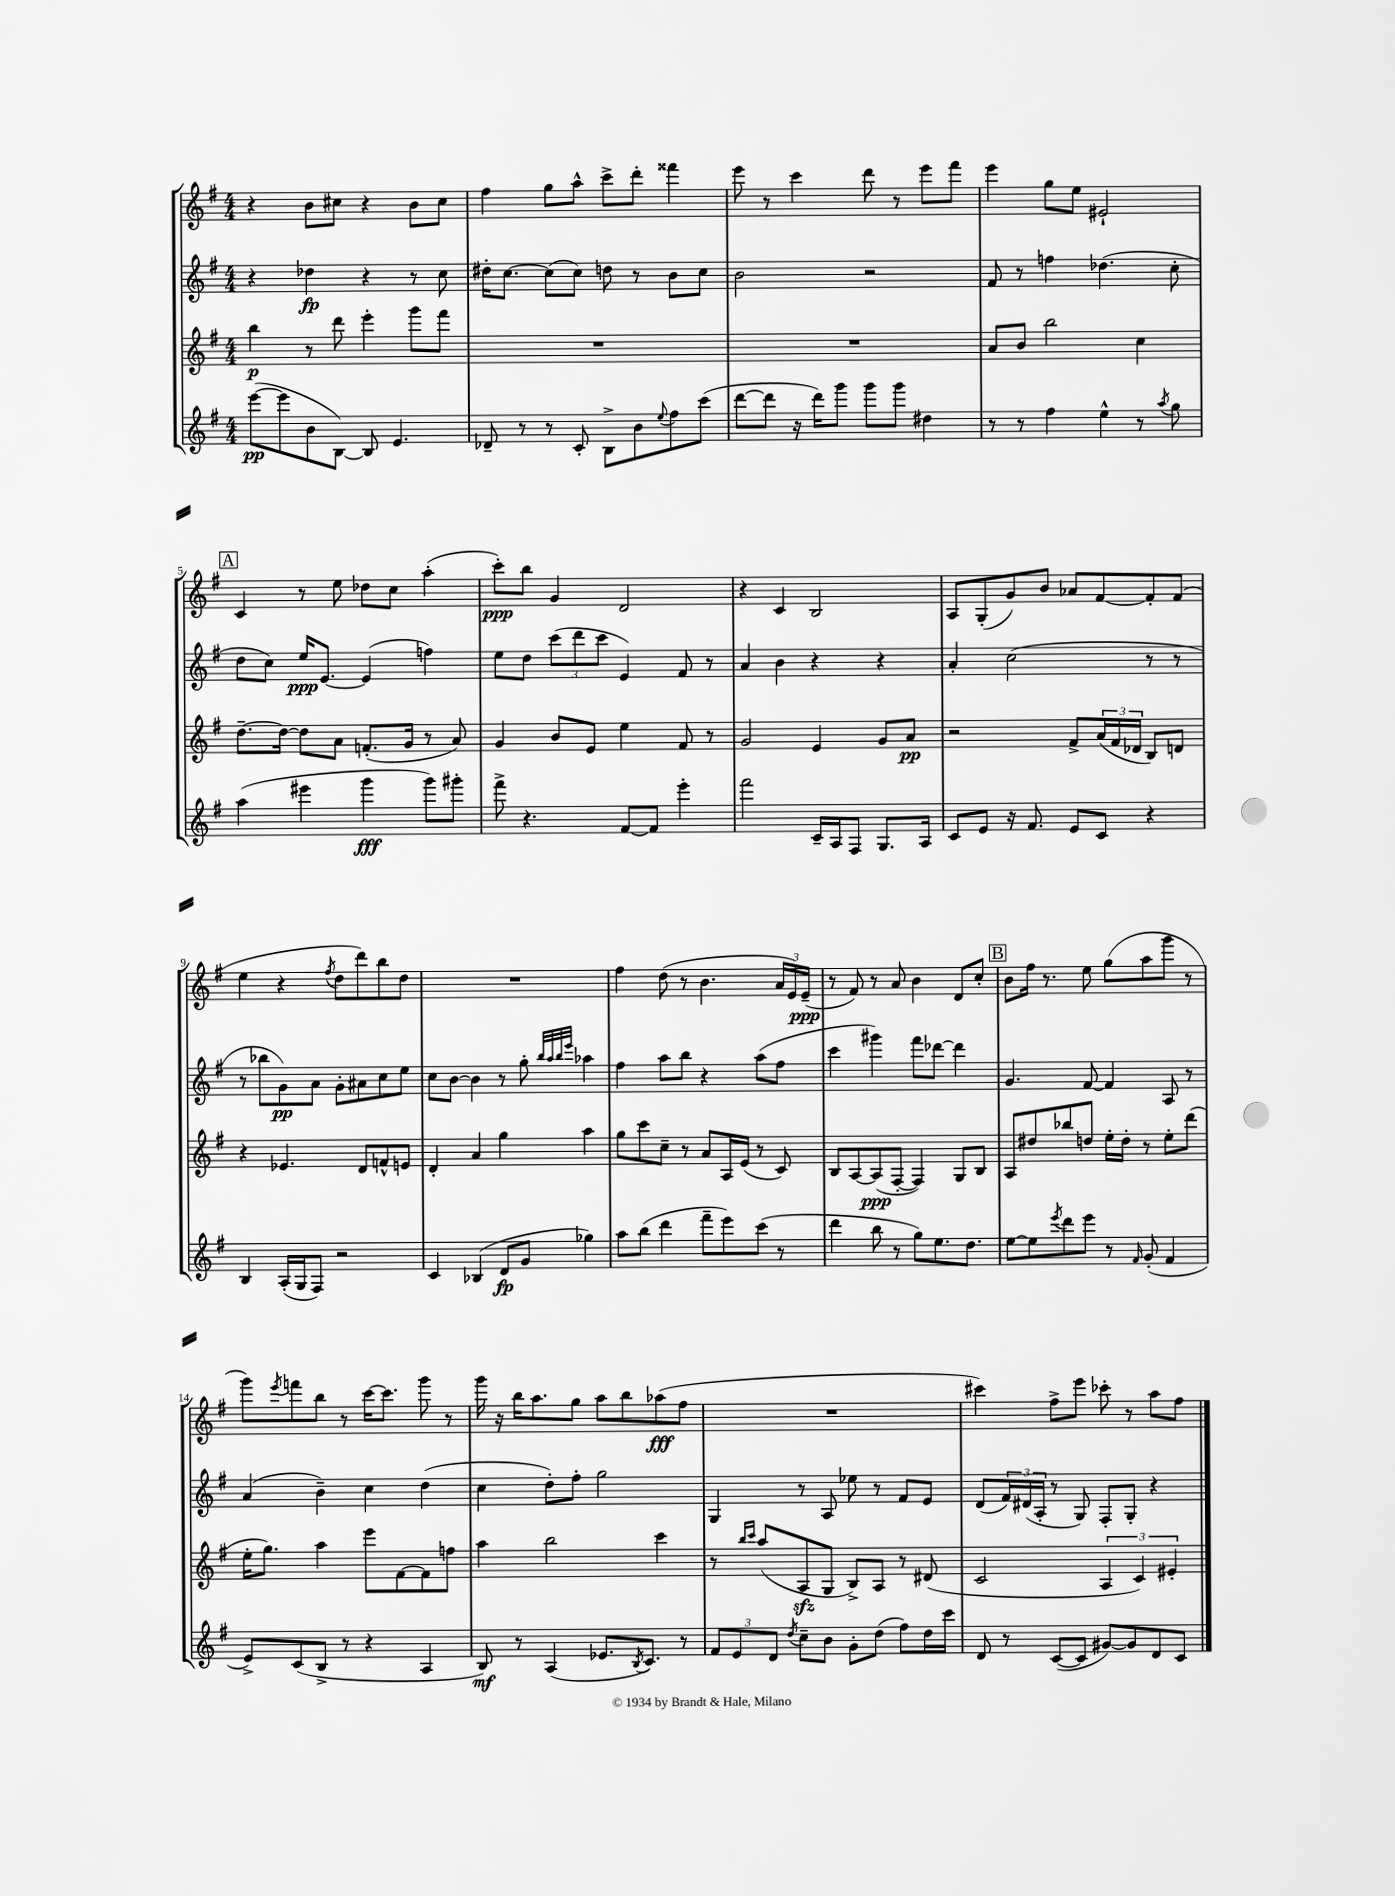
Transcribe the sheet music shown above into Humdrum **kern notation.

**kern	**dynam	**kern	**dynam	**kern	**dynam	**kern	**dynam
*part4	*part4	*part3	*part3	*part2	*part2	*part1	*part1
*staff4	*staff4	*staff3	*staff3	*staff2	*staff2	*staff1	*staff1
*clefG2	*	*clefG2	*	*clefG2	*	*clefG2	*
*k[f#]	*	*k[f#]	*	*k[f#]	*	*k[f#]	*
*M4/4	*	*M4/4	*	*M4/4	*	*M4/4	*
=1	=1	=1	=1	=1	=1	=1	=1
([8eee\L	pp	4bb\	p	4r	.	4r	.
8eee\]	.	.	.	.	.	.	.
8b\	.	8r	.	4dd-X\	fp	8b\L	.
[8B\J)	.	8ddd\	.	.	.	8cc#X\J	.
8B/]	.	4eee'\	.	4r	.	4r	.
4.e/	.	.	.	.	.	.	.
.	.	8ggg\L	.	8r	.	8b\L	.
.	.	8fff#\J	.	8cc\	.	8cc#\J	.
=2	=2	=2	=2	=2	=2	=2	=2
8d-X~/	.	1r	.	16dd#X'\KL	.	4ff#\	.
.	.	.	.	[8.cc\J	.	.	.
8r	.	.	.	.	.	.	.
8r	.	.	.	(8cc\L]	.	8gg\L	.
8c'/	.	.	.	8cc\J)	.	8aa^^\J	.
8B^\L	.	.	.	8ddn\	.	8ccc^\L	.
8b\	.	.	.	8r	.	8ddd'\J	.
8qqee/	.	.	.	.	.	.	.
8ff#\	.	.	.	8b\L	.	4fff##X\	.
(8ccc\J	.	.	.	8cc\J	.	.	.
=3	=3	=3	=3	=3	=3	=3	=3
[8ddd\L	.	1r	.	2b\	.	8eee\	.
8ddd\J]	.	.	.	.	.	8r	.
16r	.	.	.	.	.	4ccc\	.
16ddd\KL)	.	.	.	.	.	.	.
8ggg\J	.	.	.	.	.	.	.
8ggg\L	.	.	.	2r	.	8ddd\	.
8ggg\J	.	.	.	.	.	8r	.
4dd#X\	.	.	.	.	.	8eee\L	.
.	.	.	.	.	.	8fff#\J	.
=4	=4	=4	=4	=4	=4	=4	=4
8r	.	8a/L	.	8f#/	.	4eee\	.
8r	.	8b/J	.	8r	.	.	.
4ff#\	.	2bb\	.	4ffn\	.	8gg\L	.
.	.	.	.	.	.	8ee\J	.
4ee^^\	.	.	.	(4.dd-X\	.	2e#X`/	.
8r	.	4cc\	.	.	.	.	.
8qaa/	.	.	.	.	.	.	.
8gg\	.	.	.	8cc'\	.	.	.
!!LO:LB:g=z
!!LO:REH:place=s1:t=A
=5	=5	=5	=5	=5	=5	=5	=5
(4aa\	.	[8.dd~\L	.	8dd\L	.	4c/	.
.	.	.	.	8cc\J)	.	.	.
.	.	16dd\Jk_	.	.	.	.	.
4eee#X\	.	8dd\L]	.	16ee/KL	ppp	8r	.
.	.	.	.	[8.e/J	.	.	.
.	.	8a\J	.	.	.	8ee\	.
4ggg\	fff	(8.fn'/L	.	(4e/]	.	8dd-X\L	.
.	.	.	.	.	.	8cc\J	.
.	.	16g/Jk	.	.	.	.	.
8ggg\L)	.	8r	.	4ffn\)	.	(4aa'\	.
8ggg#X'\J	.	8a/)	.	.	.	.	.
=6	=6	=6	=6	=6	=6	=6	=6
8fff#^\	.	4g/	.	8ee\L	.	8ccc'\L)	ppp
4.r	.	.	.	8dd\J	.	8bb\J	.
.	.	8b/L	.	(12ccc\L	.	4g/	.
.	.	.	.	12ddd\	.	.	.
.	.	8e/J	.	.	.	.	.
.	.	.	.	12ccc\J	.	.	.
[8f#/L	.	4ee\	.	4e/)	.	2d/	.
8f#/J]	.	.	.	.	.	.	.
4eee'\	.	8f#/	.	8f#/	.	.	.
.	.	8r	.	8r	.	.	.
=7	=7	=7	=7	=7	=7	=7	=7
2fff#\	.	2g/	.	4a/	.	4r	.
.	.	.	.	4b\	.	4c/	.
16c~/LL	.	4e/	.	4r	.	2B/	.
16A/J	.	.	.	.	.	.	.
8F#/J	.	.	.	.	.	.	.
8.G/L	.	8g/L	.	4r	.	.	.
.	.	8a/J	pp	.	.	.	.
16A/Jk	.	.	.	.	.	.	.
=8	=8	=8	=8	=8	=8	=8	=8
8c/L	.	2r	.	4a'/	.	8A/L	.
8e/J	.	.	.	.	.	(8G'/	.
16r	.	.	.	(2cc\	.	8g/)	.
8.f#/	.	.	.	.	.	.	.
.	.	.	.	.	.	8b/J	.
8e/L	.	8f#^/L	.	.	.	8a-X/L	.
8c/J	.	(24a/L	.	.	.	[8f#/	.
.	.	24f#/	.	.	.	.	.
.	.	24d-X/JJ	.	.	.	.	.
4r	.	8B/L)	.	8r	.	8f#'/]	.
.	.	8dn/J	.	8r	.	(8f#/J	.
!!LO:LB:g=z
=9	=9	=9	=9	=9	=9	=9	=9
4B/	.	4r	.	8r	.	4ee\	.
.	.	.	.	8bb-X\L	.	.	.
(16A'/LL	.	4.e-X/	.	8g\)	pp	4r	.
16G/J	.	.	.	.	.	.	.
8F#/J)	.	.	.	8a\J	.	.	.
.	.	.	.	.	.	8qff#/	.
2r	.	.	.	8g'\L	.	8dd\L	.
.	.	8d/L	.	8a#X\	.	8ddd\)	.
.	.	8fn^^/	.	8cc\	.	8bb\	.
.	.	8en/J	.	8ee\J	.	8dd\J	.
=10	=10	=10	=10	=10	=10	=10	=10
4c/	.	4d'/	.	8cc\L	.	1r	.
.	.	.	.	[8b\J	.	.	.
(4B-X/	.	4a/	.	4b\]	.	.	.
8d/L	fp	4gg\	.	8r	.	.	.
8g/J	.	.	.	8gg'\	.	.	.
.	.	.	.	32qqbb/LLL	.	.	.
.	.	.	.	32qqaa/	.	.	.
.	.	.	.	32qqbb/	.	.	.
.	.	.	.	32qqeee/JJJ	.	.	.
4gg-X\)	.	4aa\	.	4aa-X\	.	.	.
=11	=11	=11	=11	=11	=11	=11	=11
8aa\L	.	8gg\L	.	4ff#\	.	4ff#\	.
(8bb\J	.	8ccc\	.	.	.	.	.
4ddd\	.	8cc~\J	.	8aa\L	.	(8dd\	.
.	.	8r	.	8bb\J	.	8r	.
8fff#~\L	.	8a/L	.	4r	.	4.b\	.
8eee\)	.	16A/L	.	.	.	.	.
.	.	(16e/JJ	.	.	.	.	.
(8ccc\J	.	8r	.	(8aa\L	.	.	.
8r	.	8c/)	.	8ff#\J	.	24a/LL	.
.	.	.	.	.	.	24e/)	.
.	.	.	.	.	.	(24e~/JJ	ppp
=12	=12	=12	=12	=12	=12	=12	=12
4ddd\	.	8B/L	.	4ccc\	.	8r	.
.	.	[8A/	.	.	.	8f#/)	.
8bb\	.	(8A/]	ppp	4ggg#X\)	.	8r	.
8r	.	[8F#'/J	.	.	.	8a/	.
8gg\L)	.	4F#/])	.	8fff#\L	.	4b\	.
8.ee\	.	.	.	[8ddd-X\J	.	.	.
.	.	8G/L	.	4ddd-\]	.	8d/L	.
8.dd\J	.	.	.	.	.	.	.
.	.	8B/J	.	.	.	8cc'/J	.
!!LO:REH:place=s1:t=B
=13	=13	=13	=13	=13	=13	=13	=13
[8ee\L	.	8A/L	.	4.g/	.	8b\L	.
8ee\]	.	8dd#X/	.	.	.	16ff#\Jk	.
.	.	.	.	.	.	8.r	.
8qeee/	.	.	.	.	.	.	.
8ddd\	.	8bb-X/	.	.	.	.	.
8eee\J	.	8ddn/J	.	[8f#/	.	8ee\	.
8r	.	16ee'\LL	.	4f#/]	.	(8gg\L	.
.	.	16dd'\JJ	.	.	.	.	.
16qqf#/	.	.	.	.	.	.	.
(8g'/	.	8r	.	.	.	8aa\	.
4f#/	.	8ee'\L	.	8A/	.	8ggg\J	.
.	.	(8ddd\J	.	8r	.	8r	.
!!LO:LB:g=z
=14	=14	=14	=14	=14	=14	=14	=14
8e^/L)	.	16ee'\KL	.	(4a/	.	8ggg\L)	.
.	.	8.gg\J)	.	.	.	.	.
.	.	.	.	.	.	8qeee/	.
(8c/	.	.	.	.	.	8fffn\	.
8B^/J	.	4aa\	.	4b~\)	.	8bb\J	.
8r	.	.	.	.	.	8r	.
4r	.	8eee\L	.	4cc\	.	[16ccc\KL	.
.	.	.	.	.	.	8.ccc\J]	.
.	.	[8f#\	.	.	.	.	.
4A/	.	8f#\]	.	(4dd\	.	8ggg\	.
.	.	8ffn\J	.	.	.	8r	.
=15	=15	=15	=15	=15	=15	=15	=15
8B/)	mf	4aa\	.	4cc\	.	16ggg\	.
.	.	.	.	.	.	16r	.
8r	.	.	.	.	.	16bb\KL	.
.	.	.	.	.	.	8.aa\	.
(4A/	.	2bb\	.	8dd'\L)	.	.	.
.	.	.	.	8ff#'\J	.	8gg\J	.
8.e-X/L	.	.	.	2gg\	.	8aa\L	.
.	.	.	.	.	.	8bb\	.
8qB/	.	.	.	.	.	.	.
8.c/J)	.	.	.	.	.	.	.
.	.	4ccc\	.	.	.	(8aa-X\	fff
8r	.	.	.	.	.	8ff#\J	.
=16	=16	=16	=16	=16	=16	=16	=16
12f#/L	.	8r	.	4G/	.	1r	.
12e/	.	.	.	.	.	.	.
.	.	16qqbb/LL	.	.	.	.	.
.	.	16qqccc/JJ	.	.	.	.	.
.	.	(8aa/L	.	.	.	.	.
12d/J	.	.	.	.	.	.	.
8qdd/	.	.	.	.	.	.	.
8cc~\L	.	8Azz/	.	8r	.	.	.
8b\J	.	8G/J	.	8A/	.	.	.
8g'\L	.	8B^/L)	.	8ee-X\	.	.	.
(8dd\J	.	8A/J	.	8r	.	.	.
8ff#\L)	.	8r	.	8f#/L	.	.	.
16dd\L	.	(8d#X/	.	8e/J	.	.	.
16ccc\JJ	.	.	.	.	.	.	.
=17	=17	=17	=17	=17	=17	=17	=17
8d/	.	2c/	.	(8d/L	.	4ccc#X\)	.
8r	.	.	.	24f#/L)	.	.	.
.	.	.	.	(24d#X/	.	.	.
.	.	.	.	24A'/JJ	.	.	.
([8c/L	.	.	.	8r	.	8ff#^\L	.
8c/J]	.	.	.	8G/)	.	8eee\J	.
[8g#X/L)	.	6A/	.	8F#'/L	.	8ccc-X'\	.
8g#/]	.	.	.	8G'/J	.	8r	.
.	.	6c/)	.	.	.	.	.
8d/	.	.	.	4r	.	8aa\L	.
.	.	6e#X'/	.	.	.	.	.
8c/J	.	.	.	.	.	8ff#\J	.
==	==	==	==	==	==	==	==
*-	*-	*-	*-	*-	*-	*-	*-
